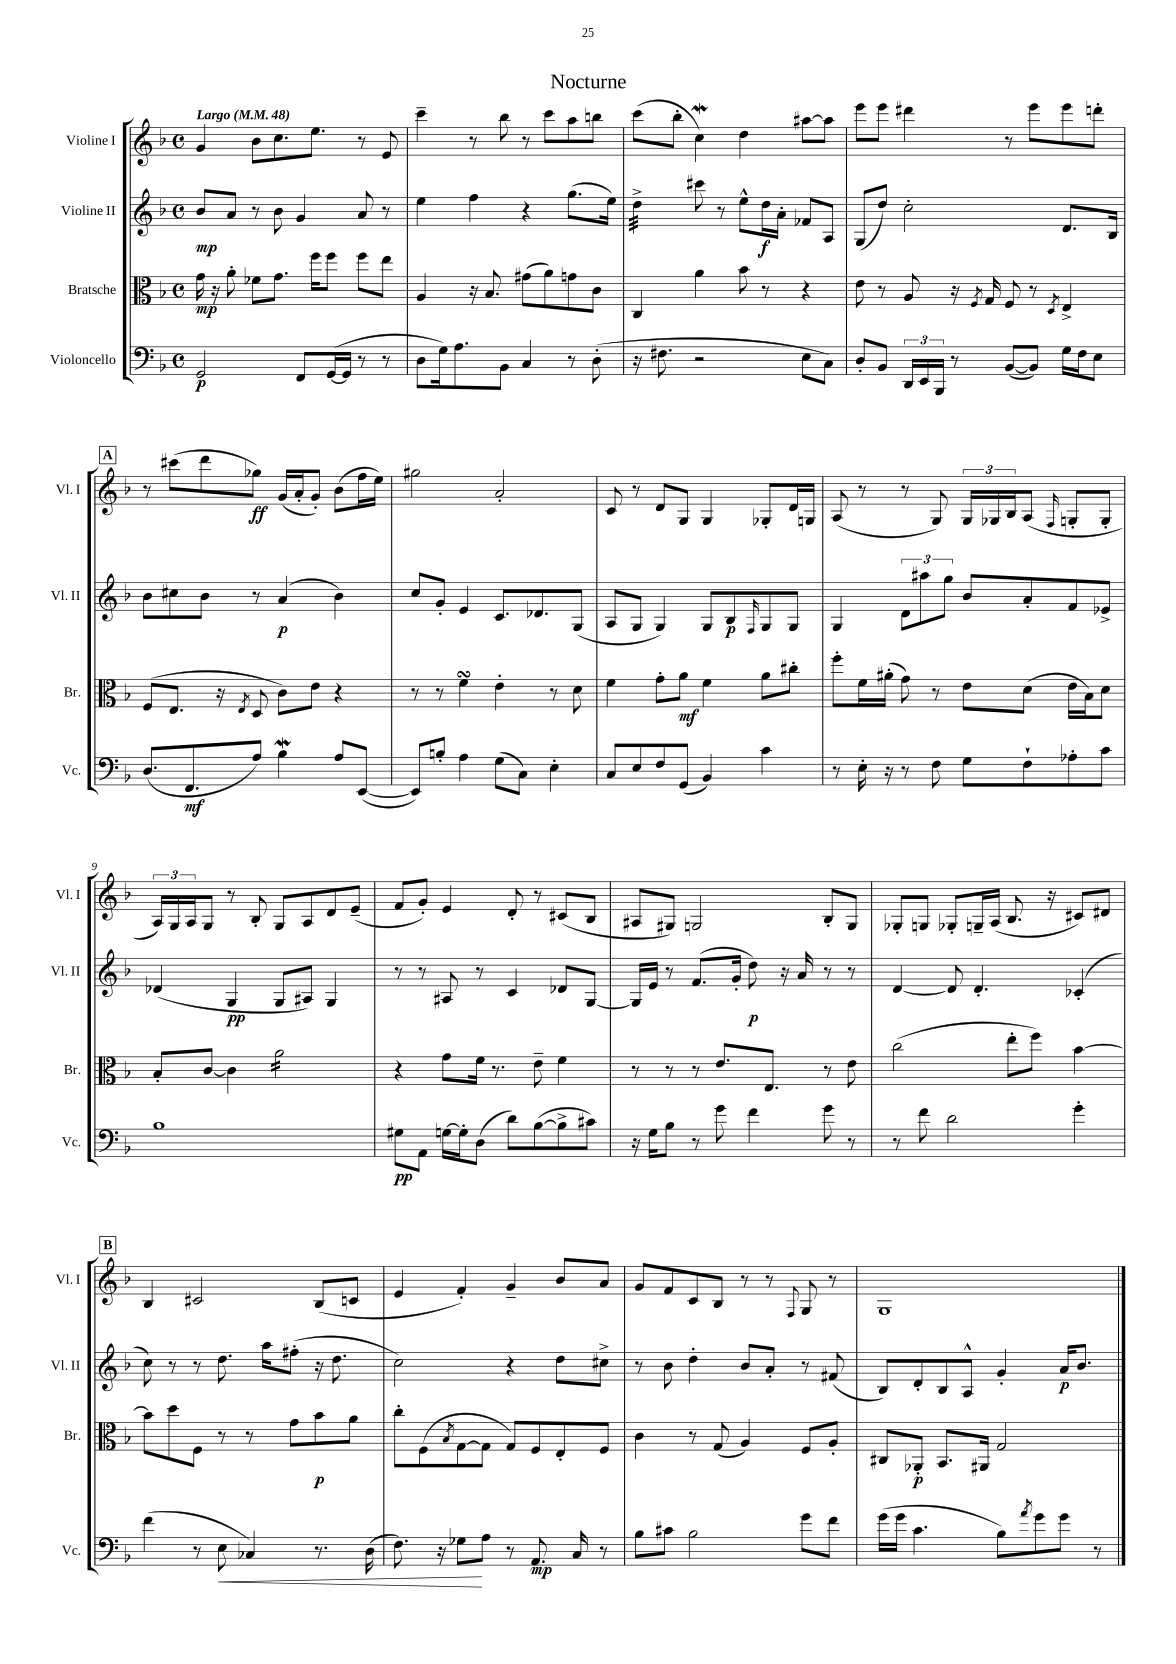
\header { title = "Nocturne" }
<<
\new StaffGroup <<
\new Staff = "s0" \with { instrumentName = "Violine I" shortInstrumentName = "Vl. I" } {
    \clef treble \key f \major \defaultTimeSignature \time 4/4 \tempo "Largo" 4 = 48
    g'4 bes'8 c''8. e''8. r8 e'8 |
    c'''4-- r8 bes''8 r8 c'''8 a''8 b''8 |
    c'''8( bes''8-. c''4\mordent) d''4 ais''8~ ais''8 |
    e'''8 e'''8 dis'''4 r8 e'''8 e'''8 d'''8-. |
    \mark \markup { \box "A" } r8 cis'''8( d'''8 ges''8\ff) g'16( a'16-. g'8-.) bes'8( f''16 e''16) |
    gis''2 a'2-. |
    c'8 r8 d'8 g8 g4 ges8-. d'16 g16 |
    a8( r8 r8 g8) \tuplet 3/2 { g16 ges16 bes16 } a8( \grace { f16 } g8-. g8-. |
    \tuplet 3/2 { a16) g16 a16 } g8 r8 bes8-. g8 a8 d'8 e'8--( |
    f'8 g'8-.) e'4 d'8-. r8 cis'8( bes8 |
    ais8 gis8) g2 bes8-. g8 |
    ges8-. g8 ges8-. g16-- a16( bes8. r16 cis'8) dis'8 |
    \mark \markup { \box "B" } bes4 cis'2 bes8( c'8 |
    e'4 f'4-.) g'4-- bes'8 a'8 |
    g'8 f'8 c'8 bes8 r8 r8 \appoggiatura { f8 } g8 r8 |
    g1 \bar "|." |
}
\new Staff = "s1" \with { instrumentName = "Violine II" shortInstrumentName = "Vl. II" } {
    \clef treble \key f \major \defaultTimeSignature \time 4/4
    bes'8\mp a'8 r8 bes'8 g'4 a'8 r8 |
    e''4 f''4 r4 g''8.( e''16) |
    d''4:32-> cis'''8 r8 e''8-^ d''16\f a'16-. fes'8 a8 |
    g8( d''8) c''2-. d'8. bes16 |
    \mark \markup { \box "A" } bes'8 cis''8 bes'8 r8 a'4\p( bes'4) |
    c''8 g'8-. e'4 c'8. des'8. g8( |
    a8 g8 g4) g8 bes8\p \grace { f16 } g8 g8 |
    g4 \tuplet 3/2 { d'8 ais''8 g''8 } bes'8 a'8-. f'8 ees'8-> |
    des'4( g4\pp g8 ais8) g4 |
    r8 r8 ais8 r8 c'4 des'8 g8~ |
    g16 e'16 r8 f'8.( g'16-. d''8\p) r16 a'16 r8 r8 |
    d'4~ d'8 d'4.-. ces'4-.( |
    \mark \markup { \box "B" } c''8) r8 r8 d''8. a''16 fis''8-.( r16 d''8. |
    c''2) r4 d''8 cis''8-> |
    r8 bes'8 d''4-. bes'8 a'8-. r8 fis'8( |
    bes8) d'8-. bes8 a8-^ g'4-. a'16\p bes'8. \bar "|." |
}
\new Staff = "s2" \with { instrumentName = "Bratsche" shortInstrumentName = "Br." } {
    \clef alto \key f \major \defaultTimeSignature \time 4/4
    g'16\mp r16 a'8-. fes'8 g'8. f''16 f''8 f''8 e''8 |
    a4 r16 bes8. gis'8( a'8) g'8 c'8 |
    c4 a'4 bes'8 r8 r4 |
    e'8 r8 a8 r16 \acciaccatura { f8 } g16 f8 r8 \acciaccatura { d8 } e4-> |
    \mark \markup { \box "A" } f8( e8. r16 \acciaccatura { e8 } d8 c'8) e'8 r4 |
    r8 r8 f'4\turn e'4-. r8 d'8 |
    f'4 g'8-. a'8\mf f'4 a'8 cis''8-. |
    f''8-. f'16 ais'16-.( g'8) r8 e'8 d'8( e'16 bes16) d'8 |
    bes8-. c'8~ c'4 a'2:16 |
    r4 g'8 f'16 r8. e'8-- f'4 |
    r8 r8 r8 e'8. e8. r8 e'8 |
    c''2( e''8-. f''8) bes'4~ |
    \mark \markup { \box "B" } bes'8 d''8 f8 r8 r8 g'8 bes'8\p a'8 |
    c''8-. f8( \acciaccatura { bes8 } g8~ g8 g8) f8 e8-. f8 |
    c'4 r8 g8( a4) f8 a8-. |
    cis8 aes,8-.\p bes,8. ais,16 g2 \bar "|." |
}
\new Staff = "s3" \with { instrumentName = "Violoncello" shortInstrumentName = "Vc." } {
    \clef bass \key f \major \defaultTimeSignature \time 4/4
    g,2\p f,8 g,16~( g,16 r8 r8 |
    d8 g16) a8. bes,8 c4 r8 d8-.( |
    r16 fis8. r2 e8 c8) |
    d8-. bes,8 \tuplet 3/2 { d,16 e,16 bes,,16 } r8 bes,8~( bes,8) g16 f16 e8 |
    \mark \markup { \box "A" } d8.( f,8.\mf a8) bes4\mordent a8 e,8~( |
    e,8) b8-. a4 g8( c8) e4-. |
    c8 e8 f8 g,8( bes,4) c'4 |
    r8 e16-. r16 r8 f8 g8 f8-! aes8-. c'8 |
    bes1 |
    gis8\pp a,8 g16~ g16-. d8( d'8) bes8~( bes8-> cis'8) |
    r16 g16 bes8 r8 g'8 f'4 g'8 r8 |
    r8 f'8 d'2 g'4-. |
    \mark \markup { \box "B" } f'4( r8 e8\< ces4) r8. d16( |
    f8.) r16 ges8\! a8 r8 a,8.\mp c16 r8 |
    bes8 cis'8 bes2 g'8 f'8 |
    g'16( g'16 c'4. bes8) \acciaccatura { a'8 } g'8 g'8 r8 \bar "|." |
}
>>
>>
